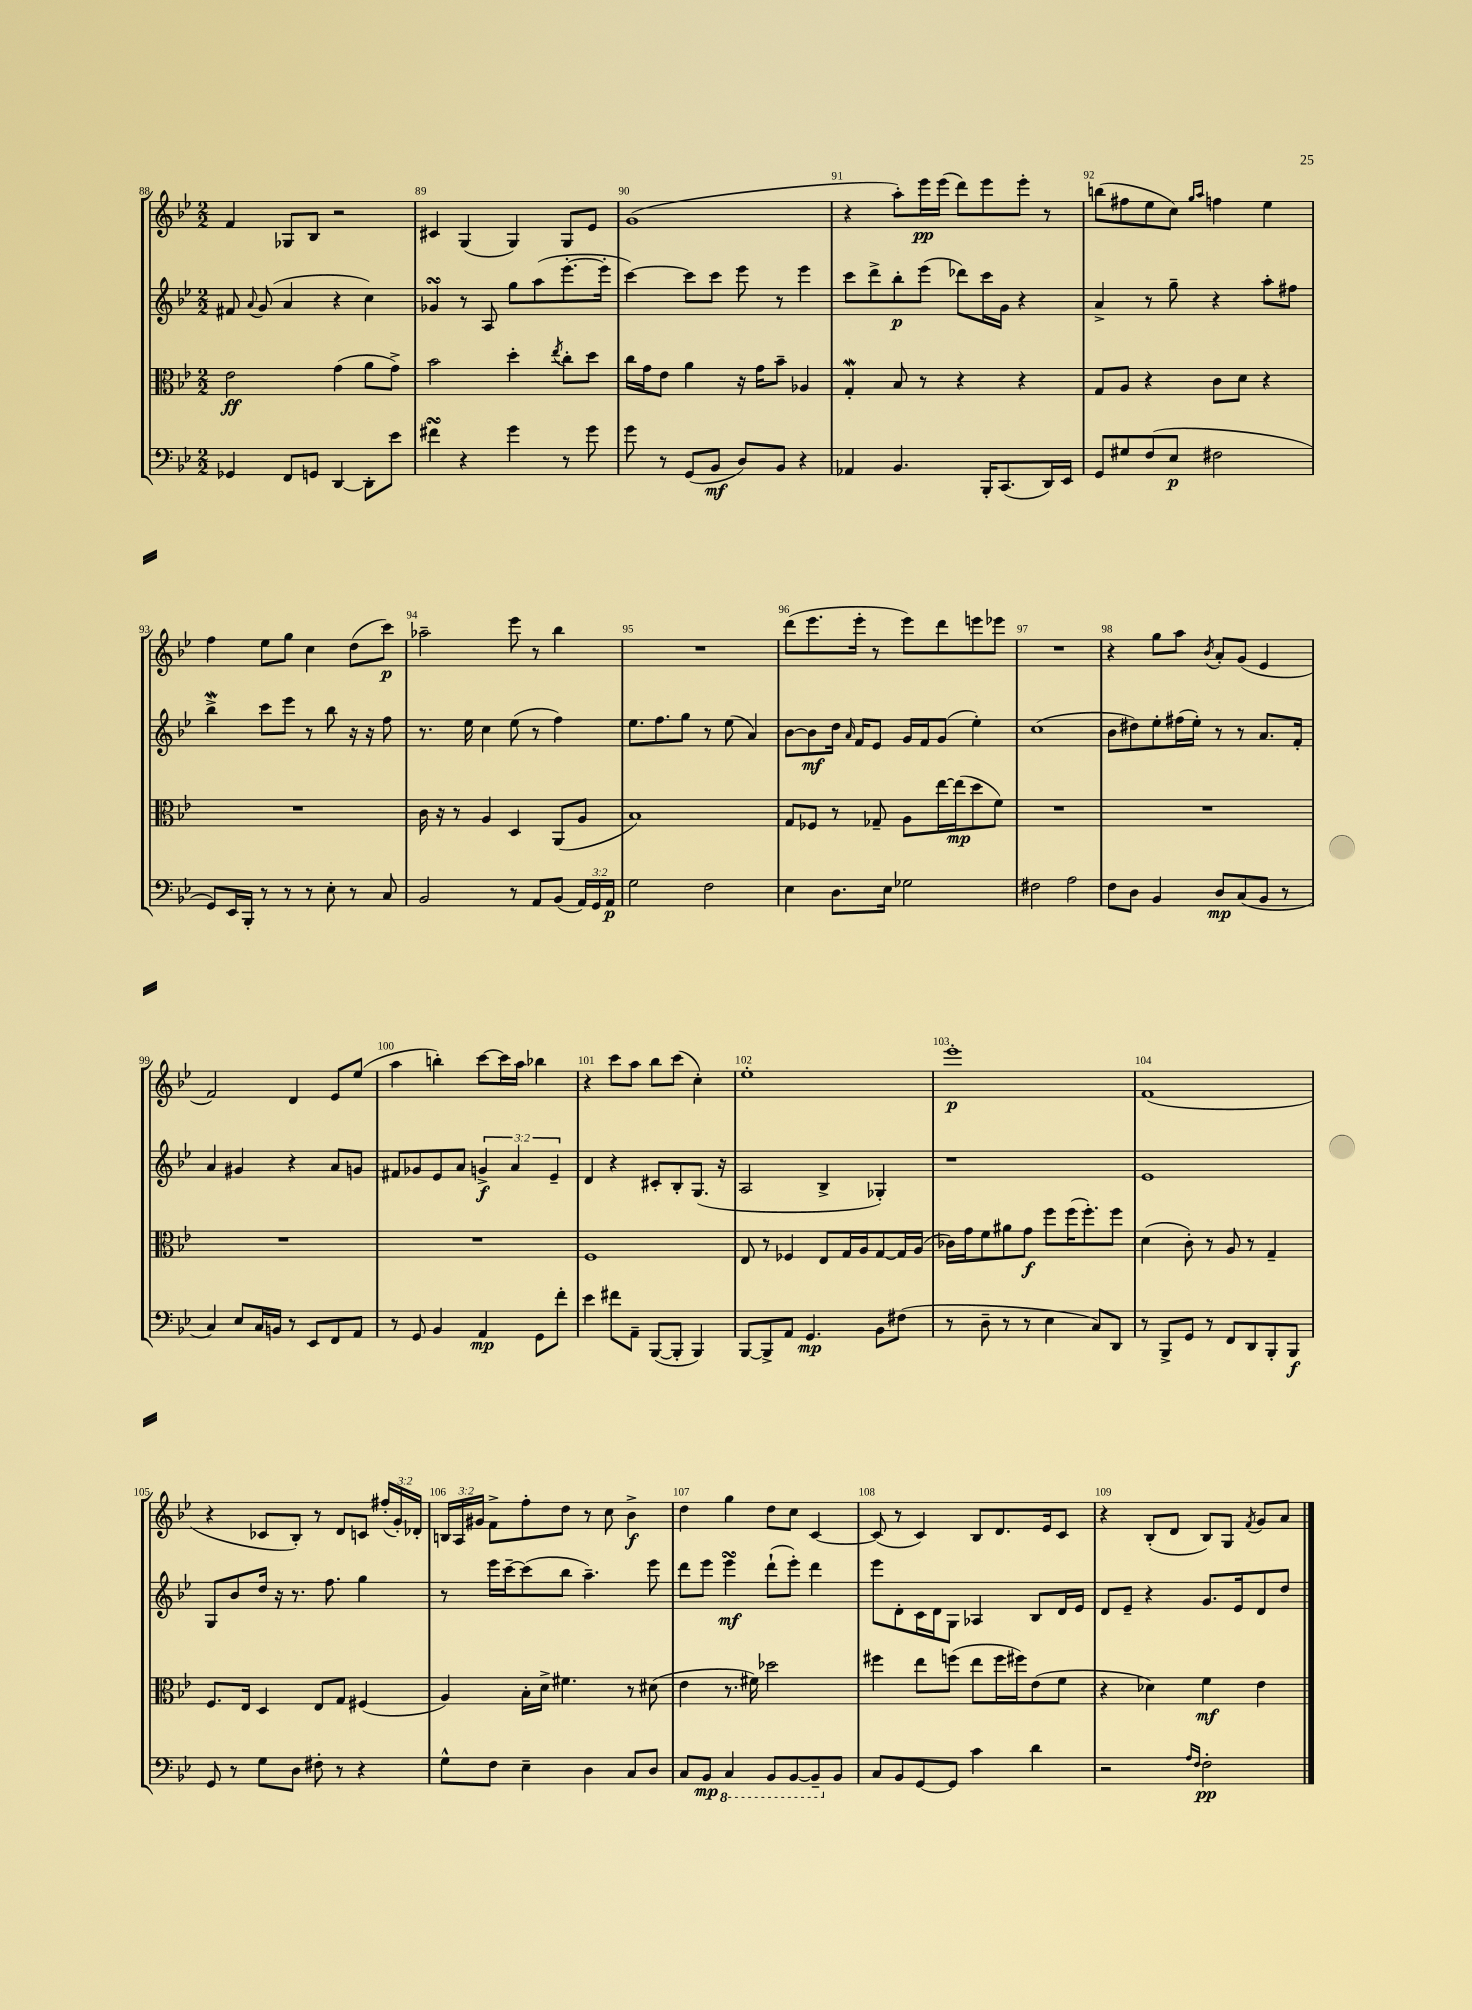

**kern	**kern	**kern	**kern
*staff4	*staff3	*staff2	*staff1
*clefF4	*clefC3	*clefG2	*clefG2
*k[b-e-]	*k[b-e-]	*k[b-e-]	*k[b-e-]
*M2/2	*M2/2	*M2/2	*M2/2
4GG-/	2e-\	8f#/	4f/
.	.	8qqa/	.
.	.	(8g/	.
8FF/L	.	4a/	8G-/L
8GG/J	.	.	8B-/J
[4DD/	(4g\	4r	2r
8DD'\]L	8a\L	4cc\)	.
8e-\J	8g^\J)	.	.
=	=	=	=
4f#\	2b-\	4g-/	4c#/
4r	.	8r	(4G/
.	.	8A/	.
4g\	4dd'\	8gg\L	4G/)
.	.	(8aa\	.
.	8qee-/	.	.
8r	8cc'\L	[8.eee-'\	8G/L
8g\	8dd\J	.	8e-/J
.	.	16eee-'\]Jk	.
=	=	=	=
8g\	16cc\LL	[4ccc\)	(1g
.	16g\J	.	.
8r	8e-\J	.	.
(8GG/L	4a\	8ccc\]L	.
8BB-/J	.	8ccc\J	.
8D/L)	16r	8eee-\	.
.	16g\LK	.	.
8BB-/J	8b-~\J	8r	.
4r	4A-/	4eee-\	.
=	=	=	=
4AA-/	4G'/	8ccc\L	4r
.	.	8ddd^\	.
4.BB-/	8B-/	8bb-'\	8aa'\L)
.	8r	(8eee-\J	16eee-\L
.	.	.	(16eee-\JJ
.	4r	8ddd-\L)	8ddd\L)
16BBB-'/LK	.	16ccc\L	8eee-\
(8.CC/	.	16g\JJ	.
.	4r	4r	8eee-'\J
16DD/L)	.	.	8r
16EE-/JJ	.	.	.
=	=	=	=
8GG/L	8G/L	4a^/	(8bb\L
8G#/	8A/J	.	8ff#\
(8F/	4r	8r	8ee-\
8E-/J	.	8gg~\	8cc\J)
.	.	.	16qqgg/LL
.	.	.	16qqaa/JJ
2F#\	8c\L	4r	4ff\
.	8d\J	.	.
.	4r	8aa'\L	4ee-\
.	.	8ff#\J	.
=	=	=	=
8GG/L)	1r	4bb-^\	4ff\
16EE-/L	.	.	.
16BBB-'/JJ	.	.	.
8r	.	8ccc\L	8ee-\L
8r	.	8eee-\J	8gg\J
8r	.	8r	4cc\
8E-'\	.	8bb-\	.
8r	.	16r	(8dd\L
.	.	16r	.
8C/	.	8ff\	8ccc\J)
=	=	=	=
2BB-/	16c\	8.r	2aa-~\
.	16r	.	.
.	8r	.	.
.	.	16ee-\	.
.	4A/	4cc\	.
8r	4D/	(8ee-\	8eee-\
8AA/L	.	8r	8r
(8BB-/J	(8AA/L	4ff\)	4bb-\
24AA/LL)	8A/J	.	.
24GG/	.	.	.
24AA/JJ	.	.	.
=	=	=	=
2G\	1B-)	8.ee-\L	1r
.	.	8.ff\	.
.	.	8gg\J	.
2F\	.	8r	.
.	.	(8ee-\	.
.	.	4a/)	.
=	=	=	=
4E-\	8G/L	[8b-\L	(8ddd\L
.	8F-/J	8b-\]	8.eee-\
8.D\L	8r	16dd\Jk	.
.	.	16qqa/	.
.	.	16f/LK	16eee-'\Jk
.	8G-~/	8e-/J	8r
16E-\Jk	.	.	.
2G-\	8A\L	16g/LL	8eee-\L)
.	.	16f/J	.
.	[16ee-\L	(8g/J	8ddd\
.	(16ee-\]J	.	.
.	8dd\	4ee-'\)	8eee\
.	8f\J)	.	8eee-\J
=	=	=	=
2F#\	1r	(1cc	1r
2A\	.	.	.
=	=	=	=
8F\L	1r	8b-\L	4r
8D\J	.	8dd#\)	.
4BB-/	.	8ee-'\	8gg\L
.	.	(16ff#\L	8aa\J
.	.	16ee-'\JJ)	.
.	.	.	8qb-/
8D/L	.	8r	8a'/L
(8C/	.	8r	(8g/J
8BB-/J	.	8.a/L	4e-/
8r	.	.	.
.	.	16f'/Jk	.
=	=	=	=
4C/)	1r	4a/	2f/)
8E-/L	.	4g#/	.
16C/L	.	.	.
16BB/JJ	.	.	.
8r	.	4r	4d/
8EE-/L	.	.	.
8FF/	.	8a/L	8e-/L
8AA/J	.	8g/J	(8ee-/J
=	=	=	=
8r	1r	8f#/L	4aa\
8GG/	.	8g-/	.
4BB-/	.	8e-/	4bb'\)
.	.	8a/J	.
4AA/	.	6g^/	[8ccc\L
.	.	.	16ccc\]L
.	.	6a/	.
.	.	.	16aa\JJ
8GG\L	.	.	4bb-\
.	.	6e-~/	.
8f'\J	.	.	.
=	=	=	=
4e-\	1F	4d/	4r
8f#\L	.	4r	8ccc\L
8AA~\J	.	.	8aa\J
([8BBB-/L	.	8c#'/L	8bb-\L
8BBB-'/]J	.	8B-'/	(8ccc\J
4BBB-/)	.	(8.G/J	4cc'\)
.	.	16r	.
=	=	=	=
[8BBB-/L	8E-/	2A/	1ee-'
8BBB-^/]	8r	.	.
8AA/J	4F-/	.	.
4.GG/	.	.	.
.	8E-/L	4B-^/	.
.	16G/L	.	.
.	16A/J	.	.
8BB-\L	[8G/	4G-'/)	.
(8F#\J	16G/]L	.	.
.	(16A/JJ	.	.
=	=	=	=
8r	16c-\LL)	1r	1eee-'
.	16g\J	.	.
8D~\	8f\	.	.
8r	8a#\	.	.
8r	8g\J	.	.
4E-\	8ff\L	.	.
.	(16ff\K	.	.
.	8.ff'\)	.	.
8C/L)	.	.	.
8DD/J	8ff\J	.	.
=	=	=	=
8r	(4d\	1e-	(1f
8BBB-^/L	.	.	.
8GG/J	8c'\)	.	.
8r	8r	.	.
8FF/L	8A/	.	.
8DD/	8r	.	.
8BBB-'/	4G~/	.	.
8BBB-/J	.	.	.
=	=	=	=
8GG/	8.F/L	8G/L	4r
8r	.	8b-/	.
.	16E-/Jk	.	.
8G\L	4D/	16dd/Jk	8c-/L
.	.	16r	.
8D\J	.	8.r	8B-'/J)
8F#'\	8E-/L	.	8r
.	.	8.ff\	.
8r	8G/J	.	8d/L
4r	(4F#/	4gg\	8c/J
.	.	.	(24ff#'/LL
.	.	.	24g'/)
.	.	.	24d-'/JJ
=	=	=	=
8G^^\L	4A/)	8r	24B/LL
.	.	.	24A/
.	.	.	24g#/JJ
8F\J	.	16eee-\LL	8f^\L
.	.	[16ccc~\J	.
4E-~\	16B-'\LL	(8ccc\]	8ff'\
.	16d^\JJ	.	.
.	4.f#\	8bb-\J	8dd\J
4D\	.	4.aa~\)	8r
.	.	.	8cc\
8C/L	8r	.	4b-^\
8D/J	(8d#\	8eee-\	.
=	=	=	=
8C/L	4e-\	8ddd\L	4dd\
8BB-/J	.	8eee-\J	.
4CC/	8.r	4eee-\	4gg\
.	16f#\)	.	.
8BBB-/L	2dd-\	(8ddd`\L	8dd\L
[8BBB-/	.	8eee-'\J)	8cc\J
8BBB-~/]	.	4ddd\	[4c/
8BB-/J	.	.	.
=	=	=	=
8C/L	4ff#\	8eee-\L	(8c/]
8BB-/	.	8d'\	8r
[8GG/	8ee-\L	16c\L	4c/)
.	.	16d\J	.
8GG/]J	(8ff\J	8G\J	.
4c\	8ee-\L	4A-/	8B-/L
.	16ff\L	.	8.d/
.	16ff#\J)	.	.
4d\	(8e-\	8B-/L	.
.	.	.	16e-/k
.	8f\J	16d/L	8c/J
.	.	16e-/JJ	.
=	=	=	=
2r	4r	8d/L	4r
.	.	8e-~/J	.
.	4d-\)	4r	(8B-'/L
.	.	.	8d/J
16qqA/LL	.	.	.
16qqF/JJ	.	.	.
2F'\	4f\	8.g/L	8B-/L)
.	.	.	8G/J
.	.	16e-/k	.
.	.	.	8qf/
.	4e-\	8d/	8g/L
.	.	8dd/J	8a/J
==	==	==	==
*-	*-	*-	*-
